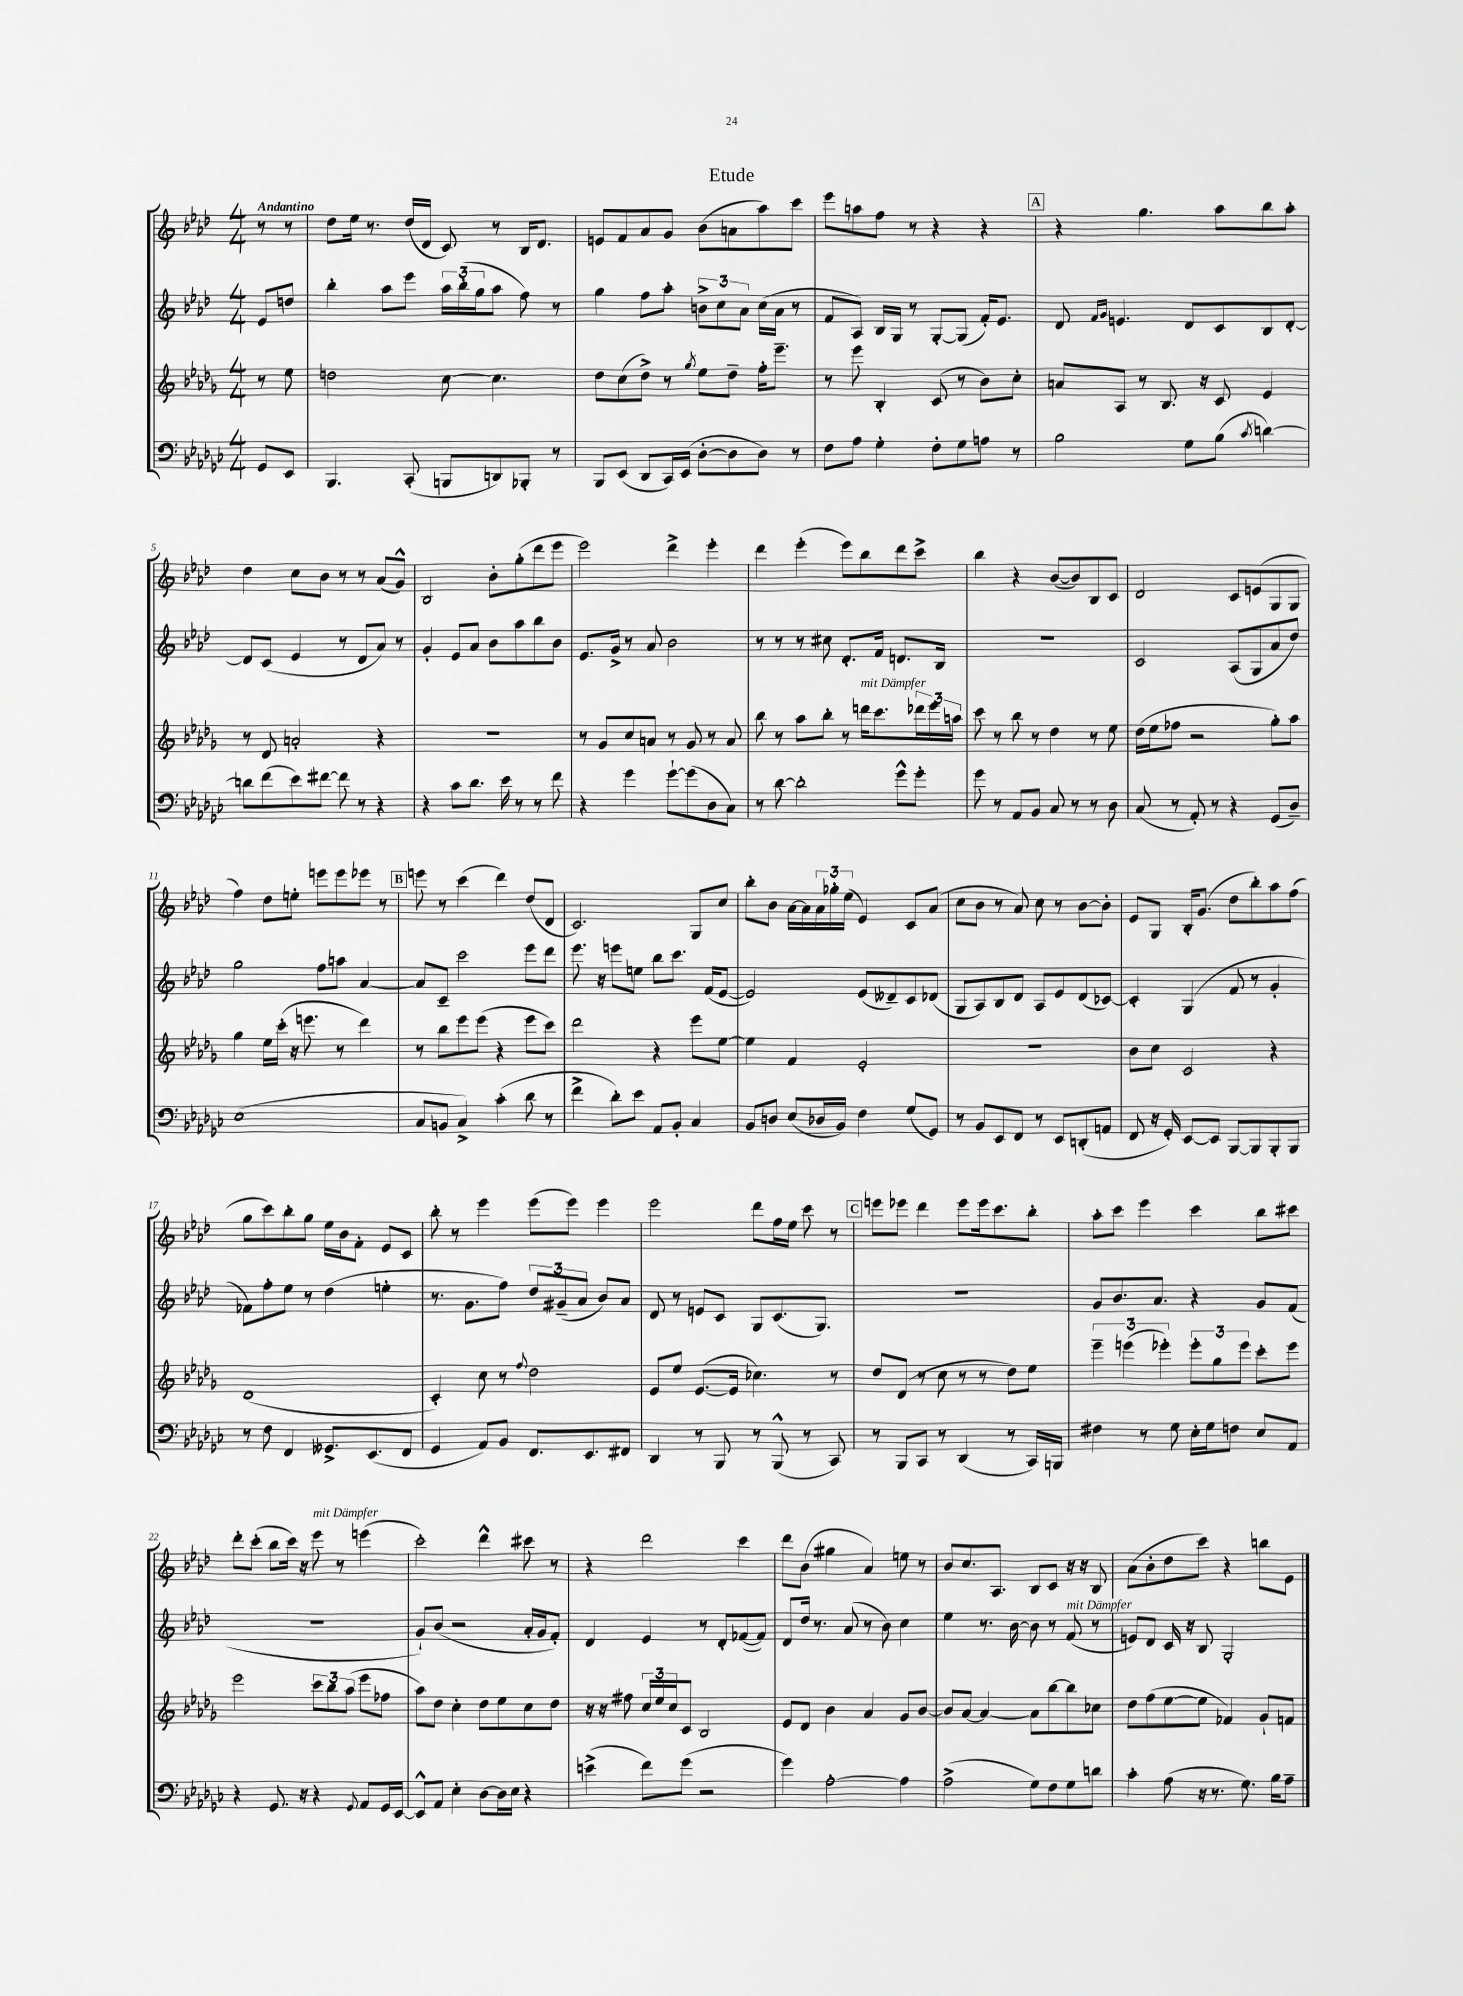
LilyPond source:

\header { title = "Etude" }
<<
\new StaffGroup <<
\new Staff = "s0" {
    \clef treble \key aes \major \numericTimeSignature \time 4/4 \partial 4 \tempo "Andantino"
    r8 r8 |
    des''8 ees''16 r8. des''16( des'16 c'8) r8 bes16 des'8. |
    e'8 f'8 aes'8 g'8 bes'8( a'8 aes''8) c'''8 |
    ees'''8 a''8 f''8 r8 r4 r4 |
    \mark \markup { \box "A" } r4 g''4. aes''8 bes''8 aes''8-. |
    des''4 c''8 bes'8 r8 r8 aes'8( g'8-^) |
    bes2 bes'8-. g''8-.( des'''8 ees'''8 |
    ees'''2) des'''4-> ees'''4-. |
    des'''4 ees'''4-.( ees'''8) bes''8 des'''8 c'''8-> |
    bes''4 r4 bes'8~( bes'8) bes8 c'8 |
    des'2 c'8 e'8( g8 g8 |
    f''4) des''8 e''8-. e'''8 e'''8 ees'''8 r8 |
    \mark \markup { \box "B" } e'''8 r8 c'''4( des'''4) des''8( des'8 |
    c'2.) g8 c''8 |
    bes''8-. bes'8 aes'16~ aes'16 \tuplet 3/2 { aes'16 ges''16-. ees''16( } ees'4) c'8 aes'8( |
    c''8 bes'8 r8 aes'8) c''8 r8 bes'8~ bes'8-. |
    ees'8 g8 bes16-. g'8.( des''8 bes''8-.) aes''8 f''8( |
    g''8 c'''8) bes''8-. g''8 ees''16 bes'16 f'8-. ees'8 c'8 |
    bes''8-. r8 ees'''4 ees'''8( ees'''8) ees'''4 |
    ees'''2 des'''8 f''16 ees''16 c'''8 r8 |
    \mark \markup { \box "C" } e'''8 ees'''8 des'''4 ees'''8 ees'''16 c'''8. bes''8-. |
    aes''8-. c'''8 ees'''4 c'''4 bes''8 cis'''8 |
    des'''8-. c'''8-.( bes''8 c'''16) r16 ees'''8^\markup { \italic "mit Dämpfer" } r8 e'''4( |
    c'''2-.) des'''4-^ cis'''8 r8 |
    r4 des'''2 c'''4 |
    des'''8 bes'8( gis''4 aes'4) e''8 r8 |
    bes'8 c''8. aes8. bes8 c'8 r16 r16 bes8 |
    aes'8( bes'8-. des''8 c'''8) r4 b''8 ees'8 \bar "|." |
}
\new Staff = "s1" {
    \clef treble \key aes \major \numericTimeSignature \time 4/4 \partial 4
    ees'8 d''8 |
    bes''4-. aes''8 ees'''8 \tuplet 3/2 { aes''16 bes''16-.( g''16 } aes''8 f''8) r8 |
    g''4 f''8 aes''8-. \tuplet 3/2 { b'8-> c''8 aes'8 } c''16( aes'16 r8 |
    f'8 aes8) bes16 g16 r8 g8~-. g8( f'16-.) ees'8. |
    \mark \markup { \box "A" } des'8 \grace { f'16 g'16 } e'4. des'8 c'8 bes8 des'8~-. |
    des'8 c'8( ees'4 r8 des'8 aes'8) r8 |
    g'4-. ees'8 aes'8 bes'8 aes''8 bes''8 bes'8 |
    ees'8. g'16-> r8 aes'8 bes'2 |
    r8 r8 r8 cis''8 des'8.-. f'16 d'8. bes16 |
    r1 |
    c'2 aes8( g8 aes'8 des''8) |
    g''2 f''8 a''8 aes'4~ |
    \mark \markup { \box "B" } aes'8 c'8-- c'''2 ees'''8 des'''8 |
    ees'''8. r16 e'''8 e''8 bes''8 c'''8. f'16( ees'8~ |
    ees'2) ees'8( deses'8--) c'8 des'8( |
    g8 aes8) bes8 des'8 aes8 ees'8 des'8( ces'8~) |
    ces'4-. g4( f'8 r8 g'4-. |
    fes'8) f''8-. ees''8 r8 des''4( e''4-. |
    r8. g'8. f''8) \tuplet 3/2 { des''8 gis'8--( aes'8 } bes'8) aes'8 |
    des'8 r8 e'8 c'8 g8 c'8.( g8.) |
    \mark \markup { \box "C" } r1 |
    g'8 bes'8. aes'8. r4 g'8 f'8( |
    R1 |
    g'8-!) bes'8( r2 aes'16-. g'16 f'8-.) |
    des'4 ees'4 r8 des'8-. fes'8~( fes'8) |
    des'8 des''16 r8. aes'8( r8 bes'8) c''4 |
    ees''4 r8. bes'16~ bes'8 r8 f'8^\markup { \italic "mit Dämpfer" }( r8 |
    e'8) des'8 c'16 r16 bes8 g2-. \bar "|." |
}
\new Staff = "s2" {
    \clef treble \key des \major \numericTimeSignature \time 4/4 \partial 4
    r8 ees''8 |
    d''2 c''8~ c''4. |
    des''8 c''8( des''8->) r8 \acciaccatura { ges''8 } ees''8 des''8-- f''16-. ees'''8.-- |
    r8 ees'''8 bes4-. c'8( r8 bes'8) c''8-. |
    \mark \markup { \box "A" } a'8 aes8 r8 bes8. r16 c'8 ees'4 |
    r8 des'8 a'2-. r4 |
    R1 |
    r8 ges'8 c''8 a'8 r8 ges'8 r8 a'8 |
    bes''8 r8 aes''8 bes''8-. r8 d'''16^\markup { \italic "mit Dämpfer" } c'''8. \tuplet 3/2 { des'''16 ees'''16 a''16 } |
    c'''8 r8 bes''8 r8 des''4 r8 ees''8 |
    des''16( ees''16 fes''8 r2 ges''8-.) aes''8 |
    ges''4 ees''16 c'''16-.( r16 e'''8. r8 des'''4) |
    \mark \markup { \box "B" } r8 bes''8 ees'''8 ees'''8( r4 ees'''8 c'''8) |
    des'''2 r4 ees'''8 ees''8~ |
    ees''4 f'4 ees'2-. |
    r1 |
    bes'8 c''8 c'2 r4 |
    des'1( |
    c'4-.) c''8 r8 \appoggiatura { f''8 } des''2 |
    ees'8 ees''8 ees'8.~( ees'16 ces''4.) r8 |
    \mark \markup { \box "C" } des''8 des'8( r8 c''8 r8 r8 des''8) ees''8 |
    \tuplet 3/2 { ees'''4-- e'''4( ees'''4-.) } \tuplet 3/2 { ees'''8-. ges''8 ees'''8 } c'''8-. ees'''8 |
    ees'''2 \tuplet 3/2 { c'''8 bes''8 aes''8( } ees'''8 fes''8 |
    aes''8) des''8 c''4-. des''8 ees''8 c''8 des''8 |
    r16 r16 fis''8 \tuplet 3/2 { c''16 ees''16 c''16 } c'8 bes2 |
    ees'8 des'8 bes'4 aes'4 ges'8 bes'8~ |
    bes'8 aes'8~ aes'4~ aes'8 bes''8~ bes''8 ces''8 |
    des''8 f''8( ees''8~ ees''8 fes'4) ges'8-! f'8 \bar "|." |
}
\new Staff = "s3" {
    \clef bass \key ges \major \numericTimeSignature \time 4/4 \partial 4
    ges,8 ees,8 |
    bes,,4. ces,8-.( b,,8 d,8) bes,,8-. r8 |
    bes,,8 ees,8( des,8 ces,16) ees,16( des8~-. des8 des8) r8 |
    f8 aes8 ges4-. f8-. ges8 a8 r8 |
    \mark \markup { \box "A" } bes2 ges8 bes8( \acciaccatura { ces'8 } d'4~) |
    d'8 f'8( ees'8) fis'8~ fis'8 r8 r4 |
    r4 ces'8 des'8. ees'16 r8 r8 f'8 |
    r4 ges'4 ges'8~-! ges'8( des8 ces8) |
    r8 des'8~ des'2-. ges'8-^ ges'8-. |
    ges'8 r8 aes,8 bes,8 ces8 r8 r8 des8 |
    ces8( r8 aes,8-.) r8 r4 ges,8( des8--) |
    ees1( |
    \mark \markup { \box "B" } ces8 b,8 ces4->) ces'4-.( des'8 r8 |
    f'4-> des'8-.) ees'8 aes,8 bes,8-. ces4 |
    bes,8 d8 ees8( des16 bes,16) f4 ges8( ges,8) |
    r8 bes,8 ees,8 f,8 r8 ees,8 d,8-.( a,8 |
    f,8 r16 ges,16-.) ees,8~ ees,8 bes,,8~ bes,,8 bes,,8-. bes,,8 |
    r8 f8 f,4 geses,8.-> ees,8.( f,8 |
    ges,4 aes,8) bes,8 f,8. ees,8. fis,8 |
    des,4 r8 bes,,8 r8 bes,,8-^( r8 ces,8) |
    \mark \markup { \box "C" } r8 bes,,8 ces,8 r8 des,4( r8 ces,16) b,,16 |
    fis4 r8 ges8 ees16-. ges16 f8 ees8 aes,8 |
    r4 ges,8. r16 r4 \appoggiatura { ges,8 } aes,8 ges,16 ees,16~ |
    ees,8-^ aes,8 ees4-. des8~ des16 ees16 r4 |
    e'4->( f'8) ges'8( r2 |
    ges'4) aes2~-. aes4 |
    aes2->( ges8) f8 ges8 d'8 |
    ces'4-. aes8( r16 r8. ges8.) bes16 aes8-- \bar "|." |
}
>>
>>
